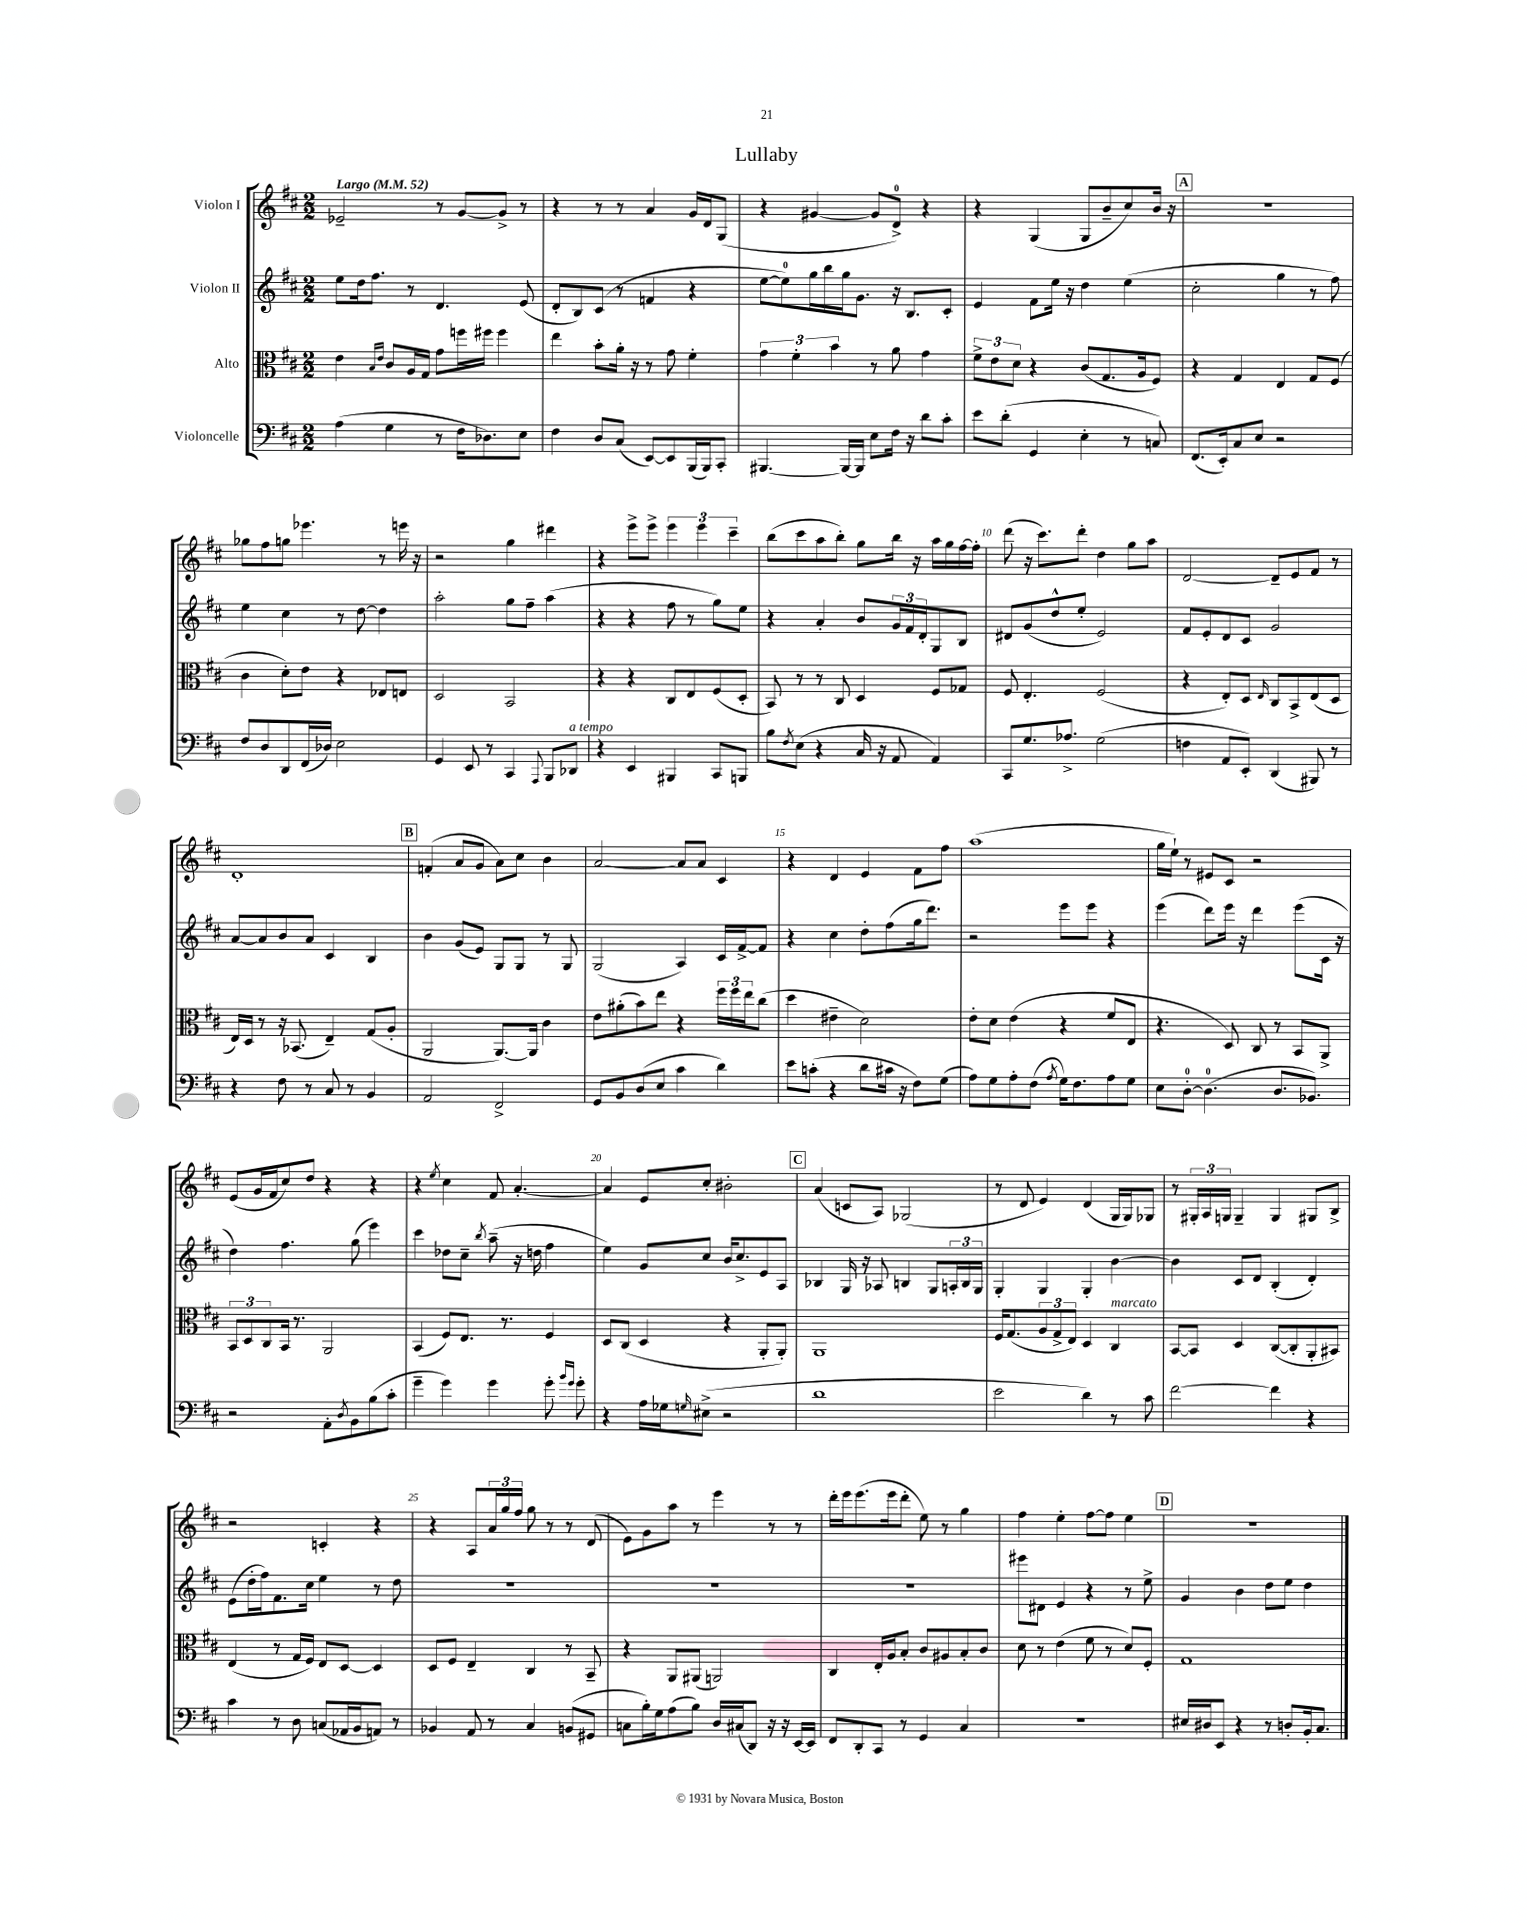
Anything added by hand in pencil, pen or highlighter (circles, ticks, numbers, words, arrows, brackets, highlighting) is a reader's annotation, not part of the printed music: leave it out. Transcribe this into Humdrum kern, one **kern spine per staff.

**kern	**kern	**kern	**kern
*part4	*part3	*part2	*part1
*staff4	*staff3	*staff2	*staff1
*I"Violoncelle	*I"Alto	*I"Violon II	*I"Violon I
*clefF4	*clefC3	*clefG2	*clefG2
*k[f#c#]	*k[f#c#]	*k[f#c#]	*k[f#c#]
*M2/2	*M2/2	*M2/2	*M2/2
*MM52	*MM52	*MM52	*MM52
=1	=1	=1	=1
!	!	!	!LO:TX:a:B:t=Largo
(4A\	4e\	8ee\L	2e-X~/
.	.	16dd\k	.
.	.	8.ff#\J	.
.	16qqB/LL	.	.
.	16qqe/JJ	.	.
4G\	8c#/L	.	.
.	16A/L	8r	.
.	16G/JJ	.	.
8r	8g\L	4.d/	8r
16F#\KL	16ffn\L	.	[8g/L
8.D-X\)	16ff#X\JJ	.	.
.	4ff#\	.	8g^/J]
8E\J	.	(8e/	8r
=2	=2	=2	=2
4F#\	4ee\	8d'/L	4r
.	.	8B/)	.
8D/L	8b'\L	(8c#/J	8r
(8C#/J	16a'\Jk	8r	8r
.	16r	.	.
[8EE/L)	8r	4fn/	4a/
8EE/]	8g\	.	.
(16BBB/L	4f#'\	4r	16g/LL
16BBB/J)	.	.	16d/J
8CC#'/J	.	.	(8G/J
=3	=3	=3	=3
[4.BBB#X/	6g\	[8ee\L	4r
.	.	8ee\])	.
.	6f#'\	.	.
.	.	16gg\L	[4g#X/
.	.	16bb\	.
.	6b\	.	.
16BBB#/LL_	.	16gg\J	.
16BBB#/JJ]	.	8.g\J	.
8E\L	8r	.	8g#/L]
16F#\Jk	8a\	16r	8d^/J)
16r	.	8.B/L	.
8d\L	4g\	.	4r
8c#'\J	.	8c#'/J	.
=4	=4	=4	=4
8e\L	12f#^\L	4e/	4r
.	12e\	.	.
(8d'\J	.	.	.
.	12d\J	.	.
4GG/	4r	8f#\L	(4G/
.	.	16ee\Jk	.
.	.	16r	.
4E'\	(8c#/L	4dd\	8G/L
.	8.G/	.	8b~/
8r	.	(4ee\	8cc#/)
.	16A/k	.	.
8Cn/)	8F#/J)	.	16b/Jk
.	.	.	16r
!!LO:REH:place=s1:t=A
=5	=5	=5	=5
(8.FF#/L	4r	2cc#'\	1r
16EE'/k)	.	.	.
8C#/	4G/	.	.
8E/J	.	.	.
2r	4E/	4gg\	.
.	8G/L	8r	.
.	(8F#/J	8ff#\)	.
!!LO:LB:g=z
=6	=6	=6	=6
8F#/L	4c#\	4ee\	8gg-X\L
8D/	.	.	8ff#\
8DD/	8d'\L)	4cc#\	8ggn\J
(16FF#/L	8e\J	.	4.eee-X\
16D-X/JJ)	.	.	.
2E\	4r	8r	.
.	.	[8dd\	.
.	8E-X/L	4dd\]	8r
.	8En/J	.	16eeen\
.	.	.	16r
=7	=7	=7	=7
4GG/	2D/	2aa'\	2r
8EE/	.	.	.
8r	.	.	.
4CC#/	2BB/	8gg\L	4gg\
.	.	8ff#~\J	.
8qqAAA/	.	.	.
8BBB/L	.	(4aa\	4ddd#X\
!LO:TX:a:i:t=a tempo	!	!	!
8DD-X/J	.	.	.
=8	=8	=8	=8
4r	4r	4r	4r
4EE/	4r	4r	8eee^\L
.	.	.	8eee^\J
4BBB#X/	8C#/L	8ff#\	6eee\
.	8E/	8r	.
.	.	.	6eee\
8CC#/L	(8F#/	8gg\L)	.
.	.	.	6ccc#~\
8BBBn/J	8D'/J	8ee\J	.
=9	=9	=9	=9
8B\L	8BB/)	4r	(8bb\L
8qF#/	.	.	.
(8E\J	8r	.	8ccc#\
4r	8r	4a'/	8aa\
.	8C#/	.	8bb'\J)
16C#/	4D/	8b/L	8gg\L
16r	.	.	.
8AA/	.	24g/L	16bb\Jk
.	.	24f#/	.
.	.	.	16r
.	.	24d'/J	.
4AA/)	8F#/L	8G/	16aa\LL
.	.	.	16gg\
.	8G-X/J	8B/J	[16ff#\
.	.	.	16ff#'\JJ]
=10	=10	=10	=10
8CC#/L	8F#/	8d#X/L	(8ddd\
8.G/	4.E'/	(8g/	16r
.	.	.	8.ccc#\L)
.	.	8dd^^/	.
8.A-X^/J	.	.	.
.	.	8ee'/J	8ddd'\J
(2G\	(2F#/	2e/)	4dd\
.	.	.	8gg\L
.	.	.	8aa\J
=11	=11	=11	=11
4Fn\	4r	8f#/L	[2d/
.	.	8e'/	.
8AA/L	8E'/L)	8d/	.
8EE'/J)	8D/J	8c#/J	.
.	16qqE/	.	.
(4DD/	8C#/L	2g/	8d~/L]
.	8BB^/	.	8e/
8BBB#X/)	(8E/	.	8f#/J
8r	8D/J	.	8r
!!LO:LB:g=z
=12	=12	=12	=12
4r	16E/LL)	[8a/L	1d'
.	16D/JJ	.	.
.	8r	8a/]	.
8F#\	16r	8b/	.
.	(8.BB-X/	.	.
8r	.	8a/J	.
8C#/	4E~/)	4c#/	.
8r	.	.	.
4BB/	(8G/L	4B/	.
.	8A'/J	.	.
!!LO:REH:place=s1:t=B
=13	=13	=13	=13
2AA/	2AA/	4b\	(4fn'/
.	.	(8g/L	8a/L
.	.	8e/J)	8g/J
2FF#^/	[8.AA/L)	8G/L	8a\L)
.	.	8G/J	8cc#\J
.	16AA/Jk]	.	.
.	4c#\	8r	4b\
.	.	8G/	.
=14	=14	=14	=14
8GG/L	8e\L	(2G/	[2a/
8BB/	(8a#X'\	.	.
(8D/	8b\)	.	.
8E/J	8ee\J	.	.
4c#\	4r	4A/)	8a/L]
.	.	.	8a/J
4d\)	24ff#\LL	16c#/LL	4c#/
.	24ff#\	.	.
.	.	[16f#^/J	.
.	24ee\J	.	.
.	(8cc#\J	8f#/J]	.
=15	=15	=15	=15
8e\L	4dd\	4r	4r
(8cn'\J	.	.	.
4r	4e#X~\	4cc#\	4d/
8d\L	2d\)	8dd'\L	4e/
16c#X\Jk	.	(8ff#\	.
16r	.	.	.
8F#\L)	.	16gg\k	8f#\L
.	.	8.ddd\J)	.
(8G\J	.	.	8ff#\J
=16	=16	=16	=16
8A\L)	8e'\L	2r	(1aa
8G\	8d\J	.	.
8A'\	(4e\	.	.
(8F#\J	.	.	.
8qA/	.	.	.
16G\KL)	4r	8eee\L	.
8.F#\	.	.	.
.	.	8eee\J	.
8A\	8f#/L	4r	.
8G\J	8E/J	.	.
=17	=17	=17	=17
8E\L	4.r	(4eee\	16gg\LL
.	.	.	16ee`\JJ)
[8D'\J	.	.	8r
(4.D\]	.	8ddd\L)	8e#X/L
.	8D/)	16eee\Jk	8c#/J
.	.	16r	.
.	8C#/	4ddd\	2r
8.D/L	8r	.	.
.	8BB/L	(8eee\L	.
8.BB-X/J)	.	.	.
.	8AA^/J	16c#\Jk	.
.	.	16r	.
!!LO:LB:g=z
=18	=18	=18	=18
2r	12BB/L	4dd\)	(8e/L
.	12D/	.	.
.	.	.	16g/L
.	12C#/	.	.
.	.	.	16f#/J
.	16BB/Jk	4.ff#\	8cc#/)
.	8.r	.	.
.	.	.	8dd/J
8AA'\L	2AA/	.	4r
8qD/	.	.	.
8BB\	.	(8gg\	.
(8B\	.	4eee\)	4r
8c#'\J	.	.	.
=19	=19	=19	=19
4g~\	(4BB/	4ccc#\	4r
.	.	.	8qee/
4g\)	8F#/L)	8dd-X\L	4cc#\
.	8.E/J	8cc#~\J	.
.	.	8qbb/	.
4g\	.	(8aa~\	8f#/
.	8.r	.	.
.	.	16r	[4.a'/
.	.	16ddn\	.
8g'\	4F#/	4ff#\	.
16qqb/LL	.	.	.
16qqg/JJ	.	.	.
8g'\	.	.	.
=20	=20	=20	=20
4r	8D/L	4ee\)	4a/]
.	(8C#/J	.	.
16A\LL	4D/	8g/L	8e/L
16G-X\J	.	.	.
16qqGn/	.	.	.
(8E#X^\J	.	8cc#/J	8cc#'/J
2r	4r	16b/KL	2b#X'\
.	.	8.cc#^/	.
.	8AA'/L	8e/	.
.	8AA'/J)	8A/J	.
!!LO:REH:place=s1:t=C
=21	=21	=21	=21
1d	1AA	4B-X/	(4a/
.	.	16G/	8cn/L
.	.	16r	.
.	.	8A-X/	8A/J)
.	.	4Bn/	(2G-X/
.	.	8G/L	.
.	.	24An'/L	.
.	.	24B/	.
.	.	24G/JJ	.
=22	=22	=22	=22
2e\	16F#/KL	4G'/	8r
.	(8.G/	.	.
.	.	.	8d/
.	12A/	4G/	4e/)
.	12G^/	.	.
.	12E/J)	.	.
4d\)	4D/	4G'/	(4d/
!	!LO:TX:a:i:t=marcato	!	!
8r	4C#/	[4b\	16G/LL
.	.	.	16G/J)
8c#\	.	.	8G-X/J
=23	=23	=23	=23
[2f#\	[8BB/L	4b\]	8r
.	8BB/J]	.	24G#X'/LL
.	.	.	24A/
.	.	.	24Gn/JJ
.	4D/	8c#/L	4G~/
.	.	8d/J	.
4f#\]	([8C#/L	(4B'/	4G/
.	8C#'/]	.	.
4r	8AA'/	4d'/)	8G#X/L
.	8BB#X/J)	.	8B^/J
!!LO:LB:g=z
=24	=24	=24	=24
4c#\	(4E/	(8e\L	2r
.	.	16dd'\L	.
.	.	16ff#\J)	.
8r	8r	8.f#\	.
8D\	16G/LL	.	.
.	16F#/JJ)	16cc#\Jk	.
(8Cn/L	8E/L	4ee\	4cn'/
16AA-X/L	[8D/J	.	.
16BB/J	.	.	.
8AAn/J)	4D/]	8r	4r
8r	.	8dd\	.
=25	=25	=25	=25
4BB-X/	8D/L	1r	4r
.	8F#/J	.	.
8AA/	4E~/	.	8A/L
8r	.	.	24a/L
.	.	.	24gg/
.	.	.	24ff#/JJ
4C#/	4C#/	.	8gg\
.	.	.	8r
(8BBn/L	8r	.	8r
8GG#X/J	8BB~/	.	(8d/
=26	=26	=26	=26
8Cn\L	4r	1r	8e\L)
16B'\L)	.	.	8g\
16G\J	.	.	.
(8A\	8AA/L	.	8aa\J
8B\J)	(8AA#X/J	.	8r
16D/LL	2AAn/)	.	4eee\
(16C#X/J	.	.	.
8DD/J)	.	.	.
16r	.	.	8r
16r	.	.	.
[16EE/LL	.	.	8r
16EE/JJ]	.	.	.
=27	=27	=27	=27
8FF#/L	4C#/	1r	16ddd'\LL
.	.	.	16eee\J
8DD'/	.	.	(8.eee\
8CC#/J	16E'/LL	.	.
.	16A/J	.	16eee\k
8r	8B'/J	.	8ddd'\J
4GG/	8c#/L	.	8ee\)
.	8A#X/	.	8r
4C#/	8B'/	.	4gg\
.	8c#/J	.	.
=28	=28	=28	=28
1r	8d\	8eee#X\L	4ff#\
.	8r	8d#X\J	.
.	(4e\	4e/	4ee'\
.	8f#\	4r	[8ff#\L
.	8r	.	8ff#\J]
.	8d/L)	8r	4ee\
.	8F#'/J	8ee^\	.
!!LO:REH:place=s1:t=D
=29	=29	=29	=29
16E#X/LL	1G	4g/	1r
16D#X/J	.	.	.
8EE/J	.	.	.
4r	.	4b\	.
8r	.	8dd\L	.
8Dn'/L	.	8ee\J	.
16BB'/k	.	4dd\	.
8.C#/J	.	.	.
==	==	==	==
*-	*-	*-	*-
